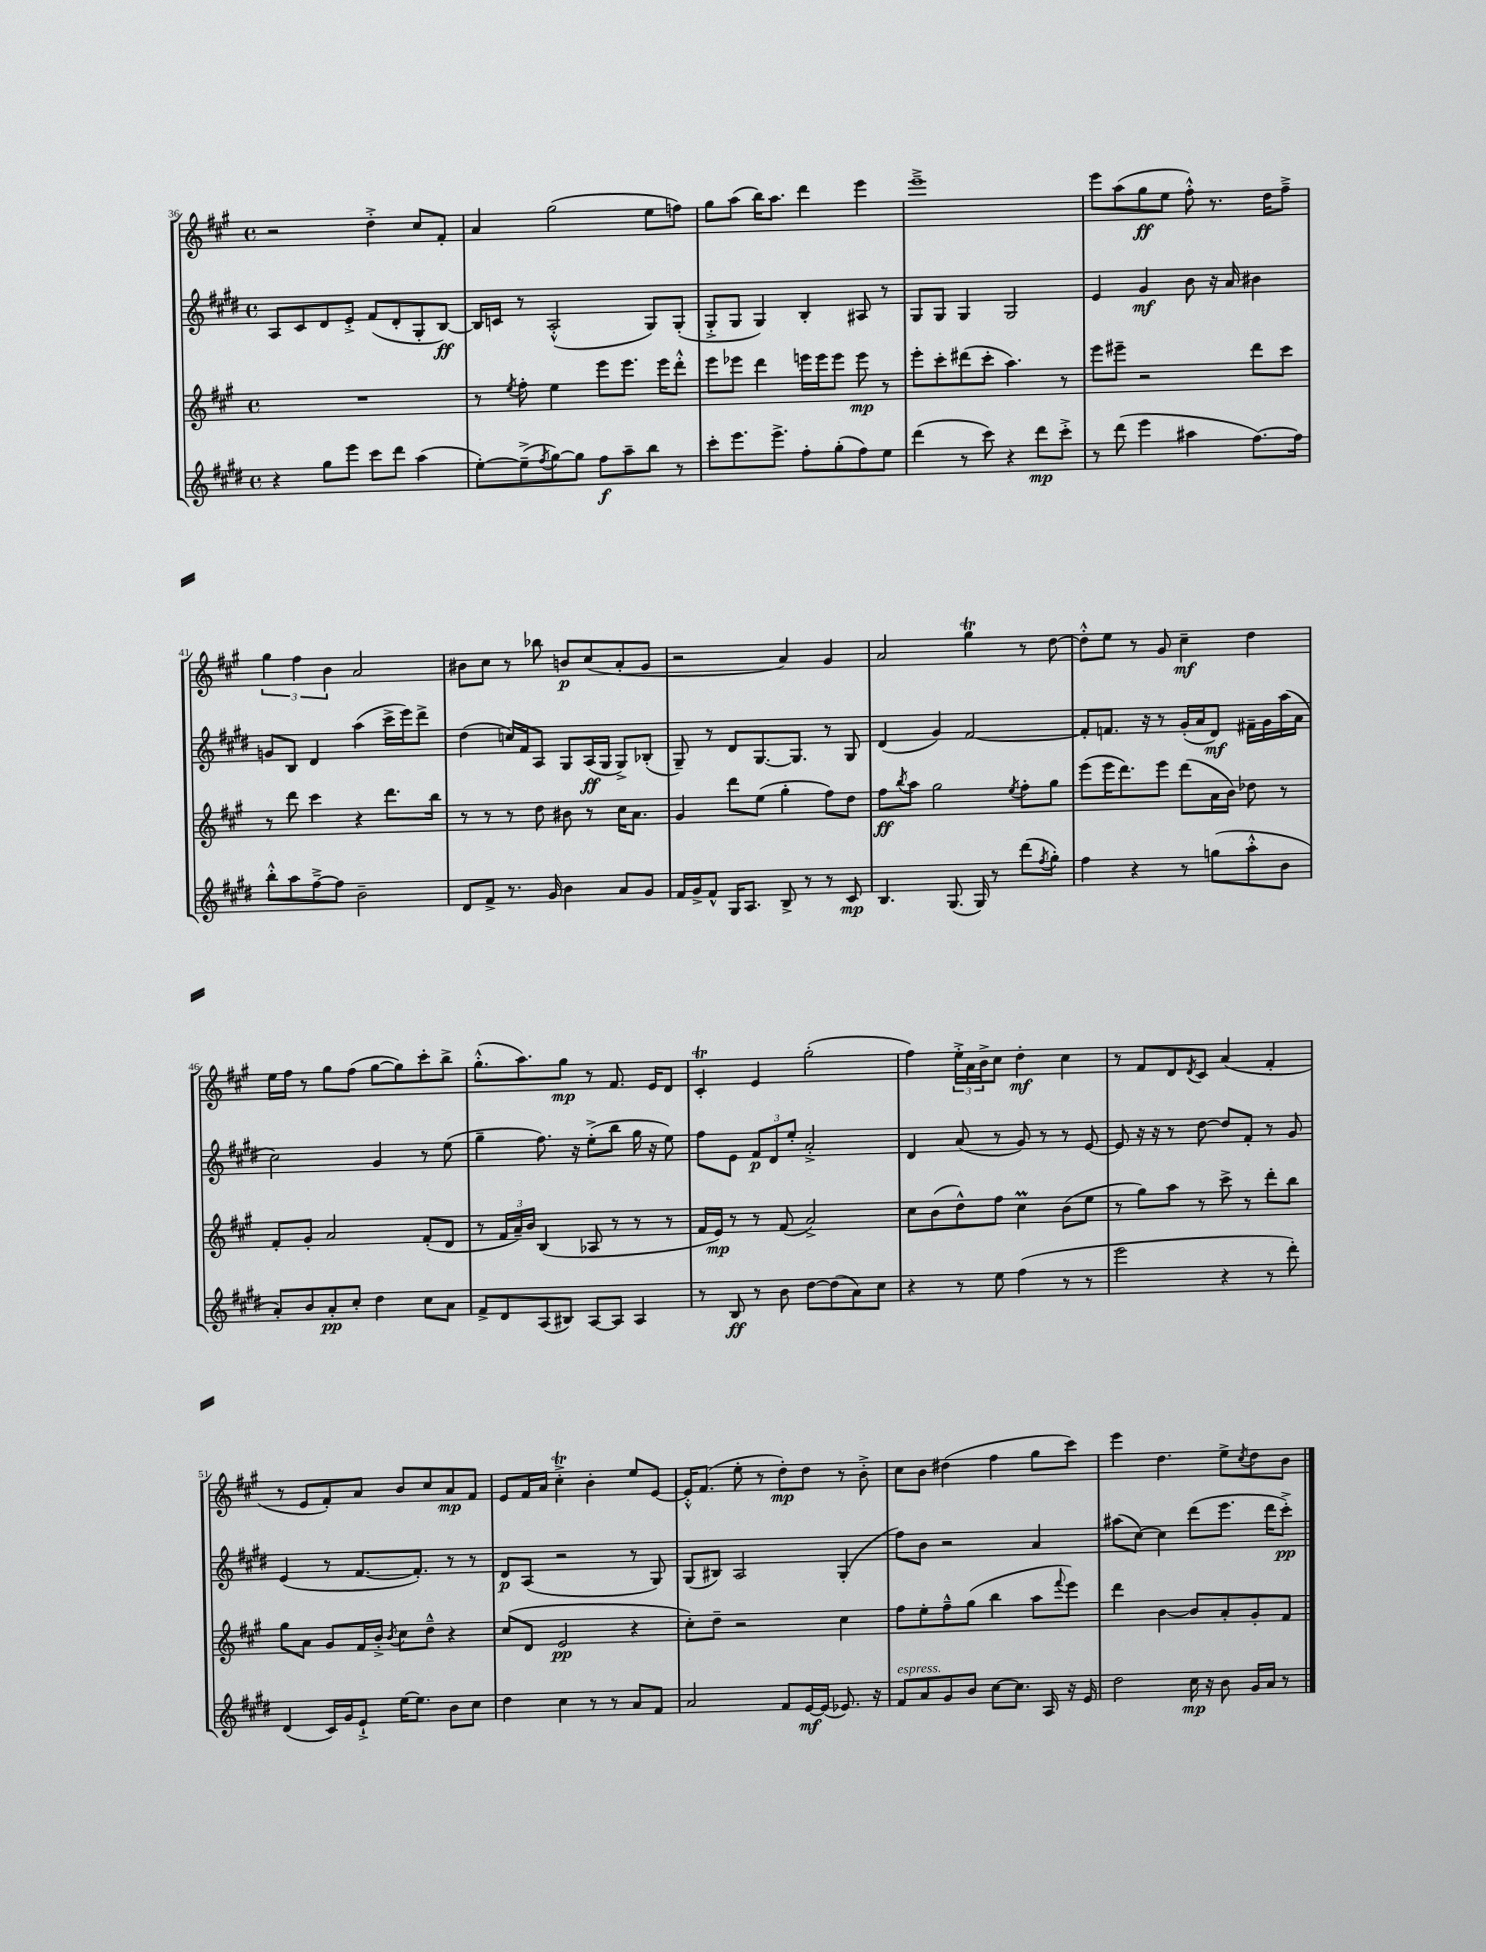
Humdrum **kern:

**kern	**dynam	**kern	**dynam	**kern	**dynam	**kern	**dynam
*part4	*part4	*part3	*part3	*part2	*part2	*part1	*part1
*staff4	*staff4	*staff3	*staff3	*staff2	*staff2	*staff1	*staff1
*clefG2	*	*clefG2	*	*clefG2	*	*clefG2	*
*k[f#c#g#d#]	*	*k[f#c#g#]	*	*k[f#c#g#d#]	*	*k[f#c#g#]	*
*M4/4	*	*M4/4	*	*M4/4	*	*M4/4	*
*met(c)	*	*met(c)	*	*met(c)	*	*met(c)	*
=36	=36	=36	=36	=36	=36	=36	=36
4r	.	1r	.	8A/L	.	2r	.
.	.	.	.	8c#/	.	.	.
8gg#\L	.	.	.	8d#/	.	.	.
8eee\J	.	.	.	8e'^/J	.	.	.
8ccc#\L	.	.	.	(8f#/L	.	4dd'^\	.
8ddd#\J	.	.	.	8d#'/	.	.	.
(4aa\	.	.	.	8G#'/	.	8cc#/L	.
.	.	.	.	[8B/J)	ff	8f#'/J	.
=37	=37	=37	=37	=37	=37	=37	=37
[8ee'\L)	.	8r	.	16B/LL]	.	4a/	.
.	.	.	.	16cn/JJ	.	.	.
.	.	8qee/	.	.	.	.	.
(8ee~^\]	.	8ff#'\	.	8r	.	.	.
8qff#/	.	.	.	.	.	.	.
[8gg#\)	.	4ee\	.	(2A'^^/	.	(2gg#\	.
8gg#\J]	.	.	.	.	.	.	.
8ff#\L	f	8eee\L	.	.	.	.	.
8aa~\	.	8.eee\J	.	.	.	.	.
8bb\J	.	.	.	8G#/L)	.	8ee\L	.
.	.	16eee\KL	.	.	.	.	.
8r	.	8ddd'^^\J	.	(8G#'/J	.	8ffn\J)	.
=38	=38	=38	=38	=38	=38	=38	=38
8ccc#'\L	.	8eee\L	.	8G#'^/L	.	8gg#\L	.
8.eee\	.	8eee-X\J	.	8G#/J	.	(8aa\J	.
.	.	4ddd\	.	4G#/)	.	16bb\KL)	.
8.eee^\J	.	.	.	.	.	8.aa\J	.
8ff#'\L	.	16eeen\LL	.	4B'/	.	4ddd\	.
.	.	16eee\J	.	.	.	.	.
(8gg#'\	.	8eee\J	.	.	.	.	.
8ff#\)	.	8eee\	mp	8A#X/	.	4eee\	.
8ee\J	.	8r	.	8r	.	.	.
=39	=39	=39	=39	=39	=39	=39	=39
(4ddd#\	.	8eee'\L	.	8G#/L	.	1eee~^	.
.	.	8ccc#'\	.	8G#/J	.	.	.
8r	.	(8ddd#X\	.	4G#/	.	.	.
8ccc#\)	.	8ccc#'\J	.	.	.	.	.
4r	.	4.aa\)	.	2G#/	.	.	.
8ddd#\L	mp	.	.	.	.	.	.
8ccc#'^\J	.	8r	.	.	.	.	.
=40	=40	=40	=40	=40	=40	=40	=40
8r	.	8eee\L	.	4e/	.	8eee\L	.
(8ddd#\	.	8eee#X~\J	.	.	.	(8aa\	.
4eee\	.	2r	.	4g#/	mf	8gg#\	ff
.	.	.	.	.	.	8ee\J	.
4aa#X\	.	.	.	8b\	.	8ff#'^^\)	.
.	.	.	.	16r	.	8.r	.
.	.	.	.	16a/	.	.	.
[8.ff#\L)	.	8ddd\L	.	4b#X\	.	.	.
.	.	.	.	.	.	16dd\KL	.
.	.	8ccc#\J	.	.	.	8ff#~^\J	.
16ff#\Jk]	.	.	.	.	.	.	.
!!LO:LB:g=z
=41	=41	=41	=41	=41	=41	=41	=41
8bb'^^\L	.	8r	.	8gn/L	.	6gg#\	.
8aa\	.	8ddd\	.	8B/J	.	.	.
.	.	.	.	.	.	6ff#\	.
[8ff#~^\	.	4ccc#\	.	4d#/	.	.	.
.	.	.	.	.	.	6b\	.
8ff#\J]	.	.	.	.	.	.	.
2b~\	.	4r	.	(4aa\	.	2a/	.
.	.	8.ddd\L	.	16ccc#^\LL	.	.	.
.	.	.	.	16eee\J)	.	.	.
.	.	.	.	8ddd#^\J	.	.	.
.	.	16bb\Jk	.	.	.	.	.
=42	=42	=42	=42	=42	=42	=42	=42
8d#/L	.	8r	.	(4dd#\	.	8b#X\L	.
8f#^/J	.	8r	.	.	.	8cc#\J	.
8.r	.	8r	.	16ccn/LL)	.	8r	.
.	.	.	.	16f#/J	.	.	.
.	.	8dd\	.	8A/J	.	8bb-X\	.
16g#/	.	.	.	.	.	.	.
4b\	.	8b#X\	.	8G#/L	.	8bn/L	p
.	.	8r	.	(16A/L	ff	(8cc#/	.
.	.	.	.	16G#/JJ	.	.	.
8a/L	.	16cc#\KL	.	8G#^/L)	.	8a'/	.
.	.	8.a\J	.	.	.	.	.
8g#/J	.	.	.	(8B-X'/J	.	8g#/J	.
=43	=43	=43	=43	=43	=43	=43	=43
16f#/LL	.	4g#/	.	8G#~/)	.	2r	.
16g#^/J	.	.	.	.	.	.	.
8f#^^/J	.	.	.	8r	.	.	.
16G#/KL	.	8ddd\L	.	8d#/L	.	.	.
8.A/J	.	.	.	.	.	.	.
.	.	(8ee\J	.	[8.G#/	.	.	.
8B^/	.	4gg#'\	.	.	.	4a/)	.
.	.	.	.	8.G#/J]	.	.	.
8r	.	.	.	.	.	.	.
8r	.	8ff#\L)	.	8r	.	4g#/	.
8c#/	mp	8dd\J	.	8G#/	.	.	.
=44	=44	=44	=44	=44	=44	=44	=44
4.B/	.	8ff#\L	ff	(4d#/	.	2a/	.
.	.	8qbb/	.	.	.	.	.
.	.	8aa\J	.	.	.	.	.
.	.	2gg#\	.	4g#/)	.	.	.
(8.G#/	.	.	.	.	.	.	.
.	.	.	.	[2f#/	.	4gg#t\	.
16G#/)	.	.	.	.	.	.	.
8r	.	.	.	.	.	.	.
.	.	8qee/	.	.	.	.	.
(8ddd#\L	.	8ff#'\L	.	.	.	8r	.
8qff#/	.	.	.	.	.	.	.
8gg#'\J)	.	8gg#\J	.	.	.	[8dd\	.
=45	=45	=45	=45	=45	=45	=45	=45
4ff#\	.	(8eee\L	.	8f#'/L]	.	8dd'^^\L]	.
.	.	16eee\K	.	8.fn/J	.	8ee\J	.
.	.	8.ddd\)	.	.	.	.	.
4r	.	.	.	.	.	8r	.
.	.	.	.	16r	.	.	.
.	.	8eee\J	.	8r	.	8g#/	.
8r	.	(8ddd\L	.	(16g#'/LL	.	4cc#~\	mf
.	.	.	.	16a/J	.	.	.
(8ggn\L	.	16a\L	.	8d#/J)	mf	.	.
.	.	16b\JJ)	.	.	.	.	.
8aa'^^\	.	8dd-X\	.	16f#X~\LL	.	4dd\	.
.	.	.	.	16g#\	.	.	.
8b\J	.	8r	.	(16aa\	.	.	.
.	.	.	.	16a\JJ	.	.	.
!!LO:LB:g=z
=46	=46	=46	=46	=46	=46	=46	=46
8a'/L)	.	8f#'/L	.	2cc#\)	.	16ee\LL	.
.	.	.	.	.	.	16ff#\JJ	.
8b/	.	8g#'/J	.	.	.	8r	.
8a'/	pp	2a/	.	.	.	8gg#\L	.
8cc#'/J	.	.	.	.	.	(8ff#\J	.
4dd#\	.	.	.	4g#/	.	[8gg#\L	.
.	.	.	.	.	.	8gg#\])	.
8cc#\L	.	(8f#'/L	.	8r	.	8ccc#'\	.
8a\J	.	8d/J	.	(8ee\	.	8bb^\J	.
=47	=47	=47	=47	=47	=47	=47	=47
8f#^/L	.	8r	.	4gg#~\	.	(8.gg#'^^\L	.
8d#/	.	24f#/LL	.	.	.	.	.
.	.	24a~/)	.	.	.	.	.
.	.	.	.	.	.	8.aa\)	.
.	.	24b/JJ	.	.	.	.	.
(8A/	.	(4B/	.	8.ff#\)	.	.	.
8B#X/J)	.	.	.	.	.	8gg#\J	mp
.	.	.	.	16r	.	.	.
[8A/L	.	8A-X/	.	(8ee'^\L	.	8r	.
8A/J]	.	8r	.	8bb\J	.	8.f#/	.
4A/	.	8r	.	16gg#\	.	.	.
.	.	.	.	16r	.	16e/KL	.
.	.	8r	.	8ee\)	.	8d/J	.
=48	=48	=48	=48	=48	=48	=48	=48
8r	.	16f#/LL	.	8ff#\L	.	4c#t'/	.
.	.	16e/JJ)	mp	.	.	.	.
8B/	ff	8r	.	8e\J	.	.	.
8r	.	8r	.	12f#/L	p	4e/	.
.	.	.	.	12d#/	.	.	.
8b\	.	(8f#/	.	.	.	.	.
.	.	.	.	12ee'/J	.	.	.
[8dd#\L	.	2a^/)	.	2a'^/	.	(2gg#'\	.
(8dd#\]	.	.	.	.	.	.	.
8a\)	.	.	.	.	.	.	.
8cc#\J	.	.	.	.	.	.	.
=49	=49	=49	=49	=49	=49	=49	=49
4r	.	8cc#\L	.	4d#/	.	4ff#\)	.
.	.	(8b\	.	.	.	.	.
8r	.	8dd^^\)	.	(8a/	.	24ee'^\LL	.
.	.	.	.	.	.	24a\	.
.	.	.	.	.	.	24b^\J	.
8ee\	.	8ff#\J	.	8r	.	8cc#\J	.
(4ff#\	.	4cc#m\	.	8g#/)	.	4dd'\	mf
.	.	.	.	8r	.	.	.
8r	.	(8b\L	.	8r	.	4cc#\	.
8r	.	8ee\J	.	[8e/	.	.	.
=50	=50	=50	=50	=50	=50	=50	=50
2eee\	.	8r	.	8e/]	.	8r	.
.	.	8gg#\L)	.	16r	.	8f#/L	.
.	.	.	.	16r	.	.	.
.	.	8aa\J	.	8r	.	8d/	.
.	.	.	.	.	.	8qd/	.
.	.	8r	.	[8dd#\	.	8c#/J	.
4r	.	8ccc#^\	.	8dd#/L]	.	(4a/	.
.	.	8r	.	8f#'/J	.	.	.
8r	.	8ddd'\L	.	8r	.	4f#'/	.
8ddd#'\)	.	8bb\J	.	8g#/	.	.	.
!!LO:LB:g=z
=51	=51	=51	=51	=51	=51	=51	=51
(4d#/	.	8gg#\L	.	(4e/	.	8r	.
.	.	8a\J	.	.	.	8e/L	.
16c#/LL)	.	8g#/L	.	8r	.	8f#'/)	.
16g#/J	.	.	.	.	.	.	.
8e`^/J	.	16f#/L	.	[8.f#/L	.	8a/J	.
.	.	16b'^/JJ	.	.	.	.	.
.	.	8qb/	.	.	.	.	.
[16ee\KL	.	8cc#\L	.	.	.	8b/L	.
8.ee\J]	.	.	.	8.f#'/J])	.	.	.
.	.	8dd~^^\J	.	.	.	8cc#/	.
8b\L	.	4r	.	8r	.	8a/	mp
8cc#\J	.	.	.	8r	.	8f#/J	.
=52	=52	=52	=52	=52	=52	=52	=52
4dd#\	.	(8cc#/L	.	8d#/L	p	8e/L	.
.	.	8d/J	.	(8A/J	.	16f#/L	.
.	.	.	.	.	.	16a/JJ	.
4cc#\	.	2e/	pp	2r	.	4cc#t'^\	.
8r	.	.	.	.	.	4b'\	.
8r	.	.	.	.	.	.	.
8a/L	.	4r	.	8r	.	8ee/L	.
8f#/J	.	.	.	8G#/)	.	[8e/J	.
=53	=53	=53	=53	=53	=53	=53	=53
2a/	.	8cc#'\L)	.	(8G#/L	.	16e'^^/KL]	.
.	.	.	.	.	.	(8.f#/J	.
.	.	8dd~\J	.	8B#X/J)	.	.	.
.	.	2r	.	2A/	.	8ee'\	.
.	.	.	.	.	.	8r	.
8f#/L	.	.	.	.	.	8dd'\L)	mp
[16e/L	mf	.	.	.	.	8dd\J	.
(16e/JJ]	.	.	.	.	.	.	.
8.e-X/)	.	4cc#\	.	(4G#'/	.	8r	.
.	.	.	.	.	.	8b'^\	.
16r	.	.	.	.	.	.	.
=54	=54	=54	=54	=54	=54	=54	=54
!LO:TX:a:i:t=espress.	!	!	!	!	!	!	!
8f#/L	.	8ff#\L	.	8ff#\L)	.	8cc#\L	.
8a/	.	8ee'\	.	8b\J	.	8b\J	.
8g#/	.	8ff#~^^\	.	2r	.	(4dd#X\	.
8b/J	.	(8gg#\J	.	.	.	.	.
[8cc#\L	.	4bb\	.	.	.	4ff#\	.
8.cc#\J]	.	.	.	.	.	.	.
.	.	8aa\L	.	4a/	.	8gg#\L	.
16A/	.	.	.	.	.	.	.
.	.	8qqfff#/	.	.	.	.	.
16r	.	8eee\J)	.	.	.	8ccc#\J)	.
16e/	.	.	.	.	.	.	.
=55	=55	=55	=55	=55	=55	=55	=55
2dd#\	.	4ddd\	.	(8aa#X\L	.	4eee\	.
.	.	.	.	[8cc#\J)	.	.	.
.	.	[4b\	.	4cc#\]	.	4.dd\	.
16cc#\	mp	8b/L]	.	(8ddd#\L	.	.	.
16r	.	.	.	.	.	.	.
8b\	.	8a'/	.	8.eee\J	.	8ee^\L	.
.	.	.	.	.	.	8qcc#/	.
16g#/LL	.	8g#'/	.	.	.	8dd\	.
16a/JJ	.	.	.	16ddd#\KL	.	.	.
8r	.	8f#/J	.	8ccc#'^\J)	pp	8b\J	.
==	==	==	==	==	==	==	==
*-	*-	*-	*-	*-	*-	*-	*-
